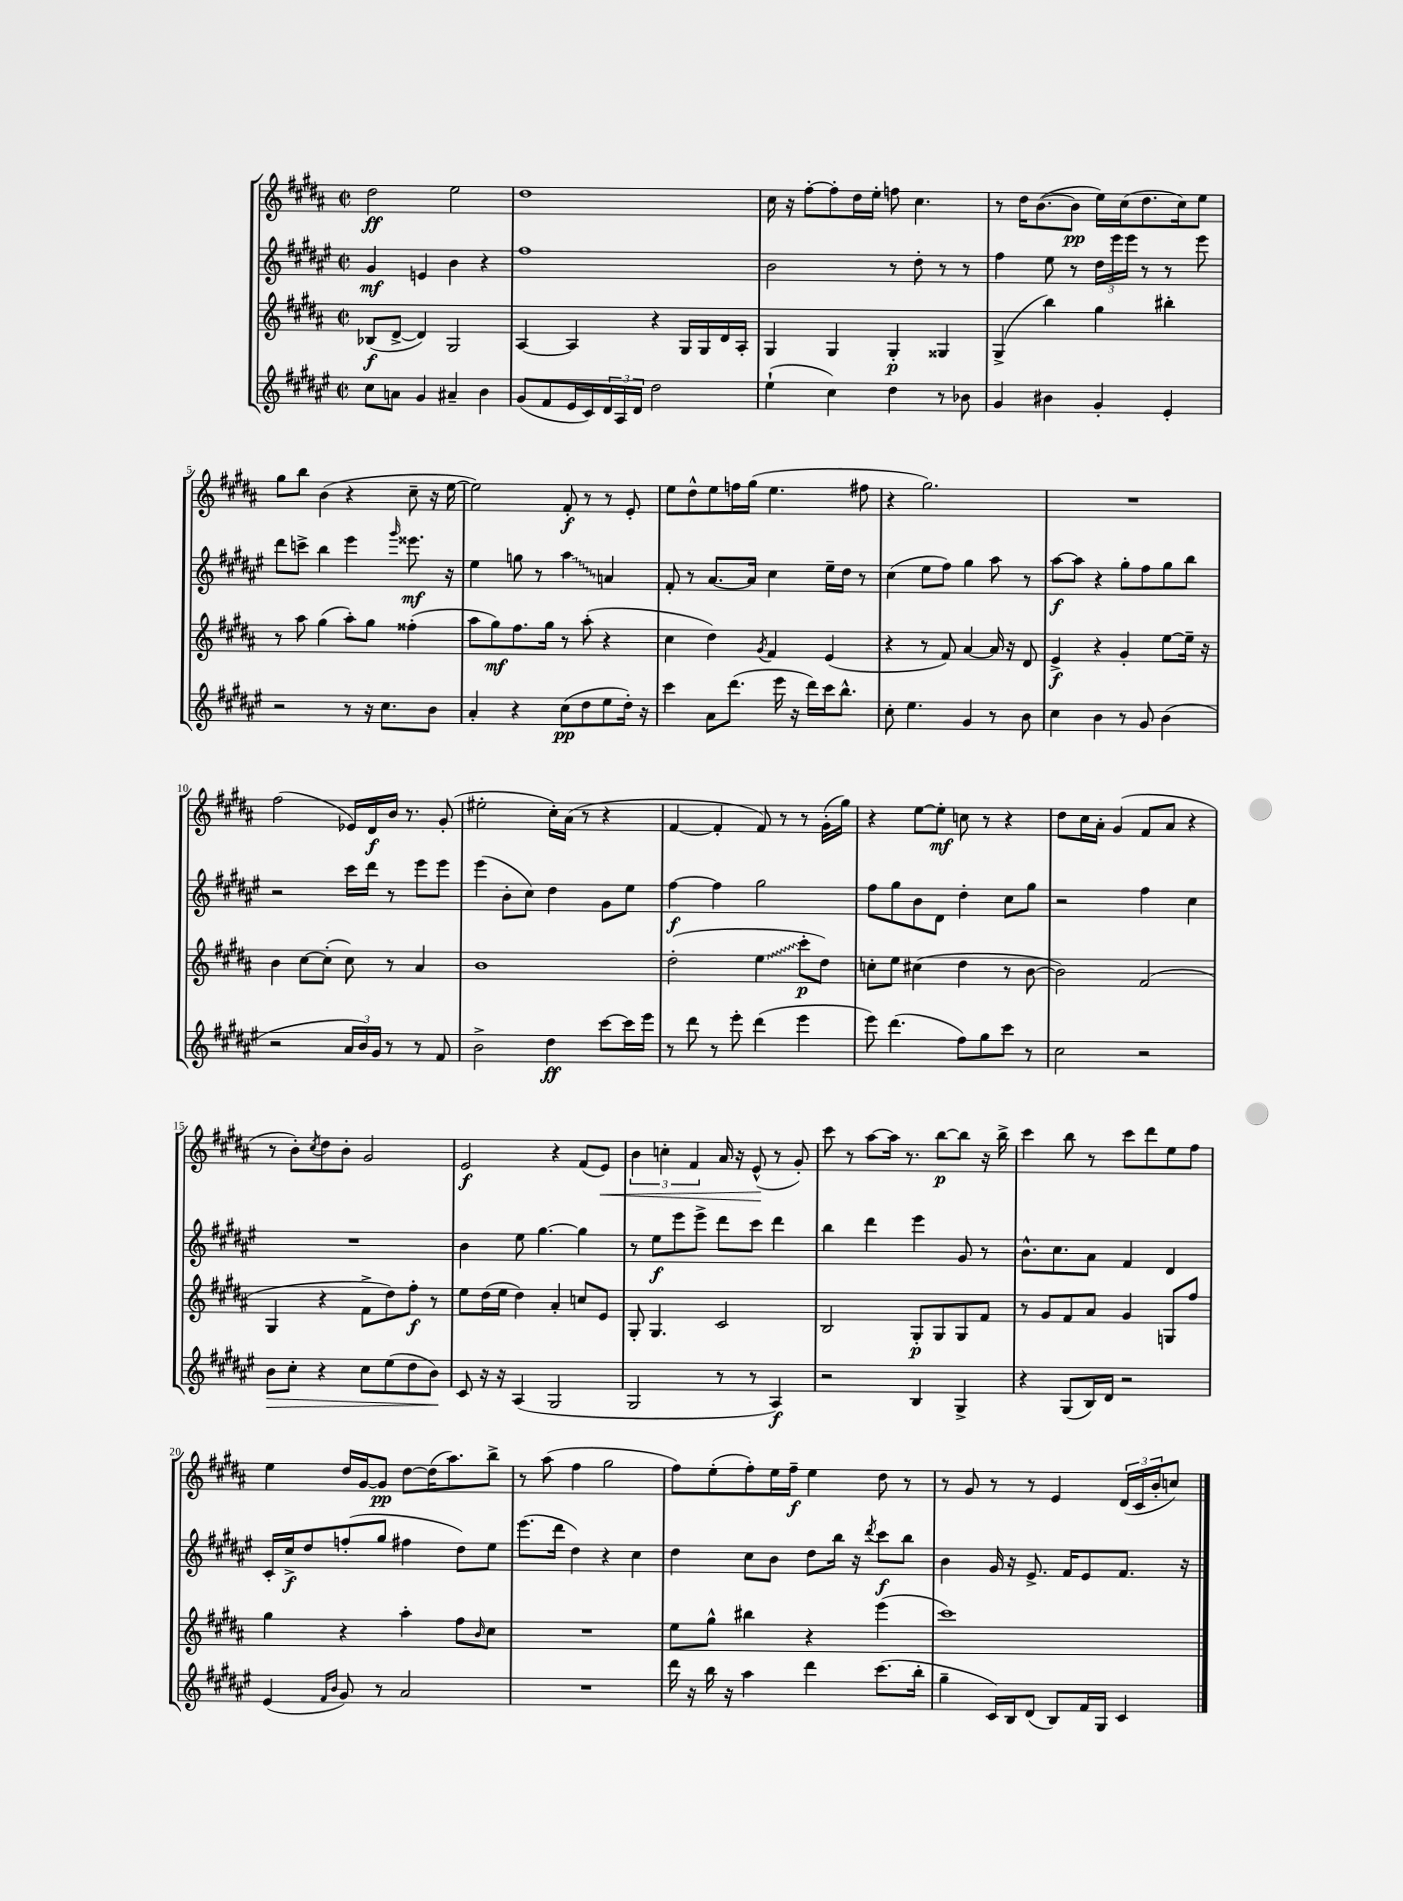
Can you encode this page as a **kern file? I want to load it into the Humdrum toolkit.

**kern	**kern	**kern	**kern
*staff4	*staff3	*staff2	*staff1
*clefG2	*clefG2	*clefG2	*clefG2
*k[f#c#g#d#a#e#]	*k[f#c#g#d#a#]	*k[f#c#g#d#a#e#]	*k[f#c#g#d#a#]
*M2/2	*M2/2	*M2/2	*M2/2
*met(c|)	*met(c|)	*met(c|)	*met(c|)
8cc#	(8B-	4g#	2dd#
8a	[8d#^	.	.
4g#	4d#])	4e	.
4a#~	2G#	4b	2ee
4b	.	4r	.
=	=	=	=
(8g#	[4A#	1ff#	1dd#
8f#	.	.	.
16e#	4A#]	.	.
16c#)	.	.	.
24d#	.	.	.
24A#	.	.	.
24d#	.	.	.
2dd#	4r	.	.
.	16G#	.	.
.	16G#	.	.
.	16d#	.	.
.	16A#'	.	.
=	=	=	=
(4ee#`	4G#	2b	16cc#
.	.	.	16r
.	.	.	[8ff#'
4cc#)	4G#	.	8ff#']
.	.	.	16dd#
.	.	.	16ee'
4dd#	4G#'	8r	8ff
.	.	8dd#'	4.cc#
8r	4G##	8r	.
8b-	.	8r	.
=	=	=	=
4g#	(4G#^	4ff#	8r
.	.	.	16dd#
.	.	.	([8.b
4b#	4bb)	8ee#	.
.	.	8r	8b]
4g#'	4gg#	24dd#	16ee)
.	.	24eee#	.
.	.	.	(16cc#
.	.	24eee#	.
.	.	8r	8.dd#
4e#'	4bb#'	8r	.
.	.	.	16cc#)
.	.	8eee#	8ee
=	=	=	=
2r	8r	8ddd#	8gg#
.	8aa#	8ccc^	8bb
.	(4gg#	4bb	(4b
8r	8aa#')	4eee#	4r
16r	8gg#	.	.
8.cc#	.	.	.
.	.	16qqggg#	.
.	(4ff##'	8.eee##	8cc#~
8b	.	.	16r
.	.	16r	[16ee
=	=	=	=
4a#'	8aa#	4ee#	2ee])
.	8gg#)	.	.
4r	8.ff#	8gg	.
.	.	8r	.
.	16gg#	.	.
(8cc#	8r	4aa#	8f#'
8dd#	(8aa#'	.	8r
8ee#	4r	4a	8r
16dd#')	.	.	8e'
16r	.	.	.
=	=	=	=
4ccc#	4cc#	8f#'	8ee
.	.	8r	8dd#^^
8a#	4dd#)	[8.a#	8ee
(8.ddd#	.	.	16ff
.	.	16a#]	(16gg#
.	8qg#	.	.
.	4f#	4cc#	4.ee
16eee#	.	.	.
16r	.	.	.
16ddd#)	.	.	.
16ccc#	(4e	16ee#~	.
8.bb^^	.	16dd#	.
.	.	8r	8ff#
=	=	=	=
8cc#'	4r	(4cc#	4r
4.ee#	.	.	.
.	8r	8ee#	2.gg#)
.	8f#)	8ff#)	.
4g#	[4a#	4gg#	.
8r	16a#]	8aa#	.
.	16r	.	.
8b	8d#	8r	.
=	=	=	=
4cc#	4e^	[8aa#	1r
.	.	8aa#]	.
4b	4r	4r	.
8r	4g#'	8gg#'	.
8g#	.	8ff#	.
(4b	[8ee	8gg#	.
.	16ee~]	8bb	.
.	16r	.	.
=	=	=	=
2r	4b	2r	(2ff#
.	[8cc#	.	.
.	(8cc#']	.	.
24a#	8cc#)	16ccc#	16e-)
24b)	.	.	.
.	.	16ddd#	16d#
24g#	.	.	.
8r	8r	8r	16b
.	.	.	8.r
8r	4a#	8eee#	.
8f#	.	8eee#	(8g#'
=	=	=	=
2b^	1b	(4eee#	2ee#'
.	.	8b'	.
.	.	8cc#)	.
4dd#	.	4dd#	16cc#')
.	.	.	(16a#
.	.	.	8r
[8ccc#	.	8g#	4r
16ccc#]	.	8ee#	.
16eee#	.	.	.
=	=	=	=
8r	(2dd#'	[4ff#	[4f#
8ddd#	.	.	.
8r	.	4ff#]	4f#']
8eee#'	.	.	.
(4ddd#	4ee	2gg#	8f#)
.	.	.	8r
4eee#	8ccc#'	.	8r
.	8dd#)	.	(16g#'
.	.	.	16gg#)
=	=	=	=
8eee#)	8cc'	8ff#	4r
(4.ddd#	8ee	8gg#	.
.	(4cc#	8b	[8ee
.	.	8d#	8ee']
8ff#)	4dd#	4dd#'	8cc
8gg#	.	.	8r
8ccc#	8r	8cc#	4r
8r	[8b	8gg#	.
=	=	=	=
2cc#	2b])	2r	8dd#
.	.	.	16cc#
.	.	.	16a#'
.	.	.	(4g#
2r	(2f#	4ff#	8f#
.	.	.	8a#
.	.	4cc#	4r
=	=	=	=
8b	4G#	1r	8r
8cc#'	.	.	8b')
.	.	.	8qcc#
4r	4r	.	8dd#
.	.	.	8b'
8cc#	8f#^	.	2g#
(8ee#	8dd#)	.	.
8dd#	8ff#'	.	.
8b)	8r	.	.
=	=	=	=
8c#	8ee	4b	2e
16r	(16dd#	.	.
16r	16ee	.	.
(4A#	4dd#)	8ee#	.
.	.	[4.gg#	.
2G#	4a#'	.	4r
.	8cc	4gg#]	(8f#
.	8e	.	8e)
=	=	=	=
2G#	8G#'	8r	6b
.	4.G#	8ee#	.
.	.	.	6cc'
.	.	8eee#	.
.	.	.	6f#
.	.	8eee#^	.
8r	2c#	8ddd#	16a#
.	.	.	16r
8r	.	8ccc#	(8e^^
4A#)	.	4ddd#	8r
.	.	.	8g#')
=	=	=	=
2r	2B	4bb	8ccc#
.	.	.	8r
.	.	4ddd#	[8aa#
.	.	.	16aa#]
.	.	.	8.r
4B	8G#'	4eee#	.
.	8G#	.	[8bb
4G#^	8G#	8g#	8bb]
.	8f#	8r	16r
.	.	.	16bb^
=	=	=	=
4r	8r	8.b^^	4ccc#
.	8g#	.	.
.	.	8.cc#	.
(8G#	8f#	.	8bb
16B)	8a#	8a#	8r
16d#	.	.	.
2r	4g#	4f#	8ccc#
.	.	.	8ddd#
.	8G	4d#	8ee
.	8ff#	.	8ff#
=	=	=	=
(4e#	4gg#	16c#'	4ee
.	.	16cc#^	.
.	.	8dd#	.
16qqf#	.	.	.
16qqb	.	.	.
8g#)	4r	(8ff'	16dd#
.	.	.	[16g#
8r	.	8gg#	8g#]
2a#	4aa#'	4ff#	[8dd#
.	.	.	(16dd#]
.	.	.	8.aa#)
.	8ff#	8dd#)	.
.	16qqb	.	.
.	8cc#	8ee#	8bb^
=	=	=	=
1r	1r	(8.eee#	8r
.	.	.	(8aa#
.	.	16ddd#	.
.	.	4dd#)	4ff#
.	.	4r	2gg#
.	.	4cc#	.
=	=	=	=
16ddd#	8ee	4dd#	8ff#)
16r	.	.	.
16bb	8gg#^^	.	(8ee'
16r	.	.	.
4aa#	4bb#	8cc#	8ff#')
.	.	8b	16ee
.	.	.	16ff#~
4ddd#	4r	8dd#	4ee
.	.	16bb	.
.	.	16r	.
.	.	8qddd#	.
(8.ccc#	(4eee	8ccc#	8dd#
.	.	8bb	8r
16bb'	.	.	.
=	=	=	=
4gg#~	1ccc#)	4b	8r
.	.	.	8g#
16c#)	.	16g#	8r
16B	.	16r	.
(8d#	.	8.e#^	8r
8B)	.	.	4e
.	.	16f#	.
16f#	.	8e#	.
16G#	.	.	.
4c#	.	8.f#	(24d#
.	.	.	24c#
.	.	.	24b'
.	.	.	8cc)
.	.	16r	.
==	==	==	==
*-	*-	*-	*-
